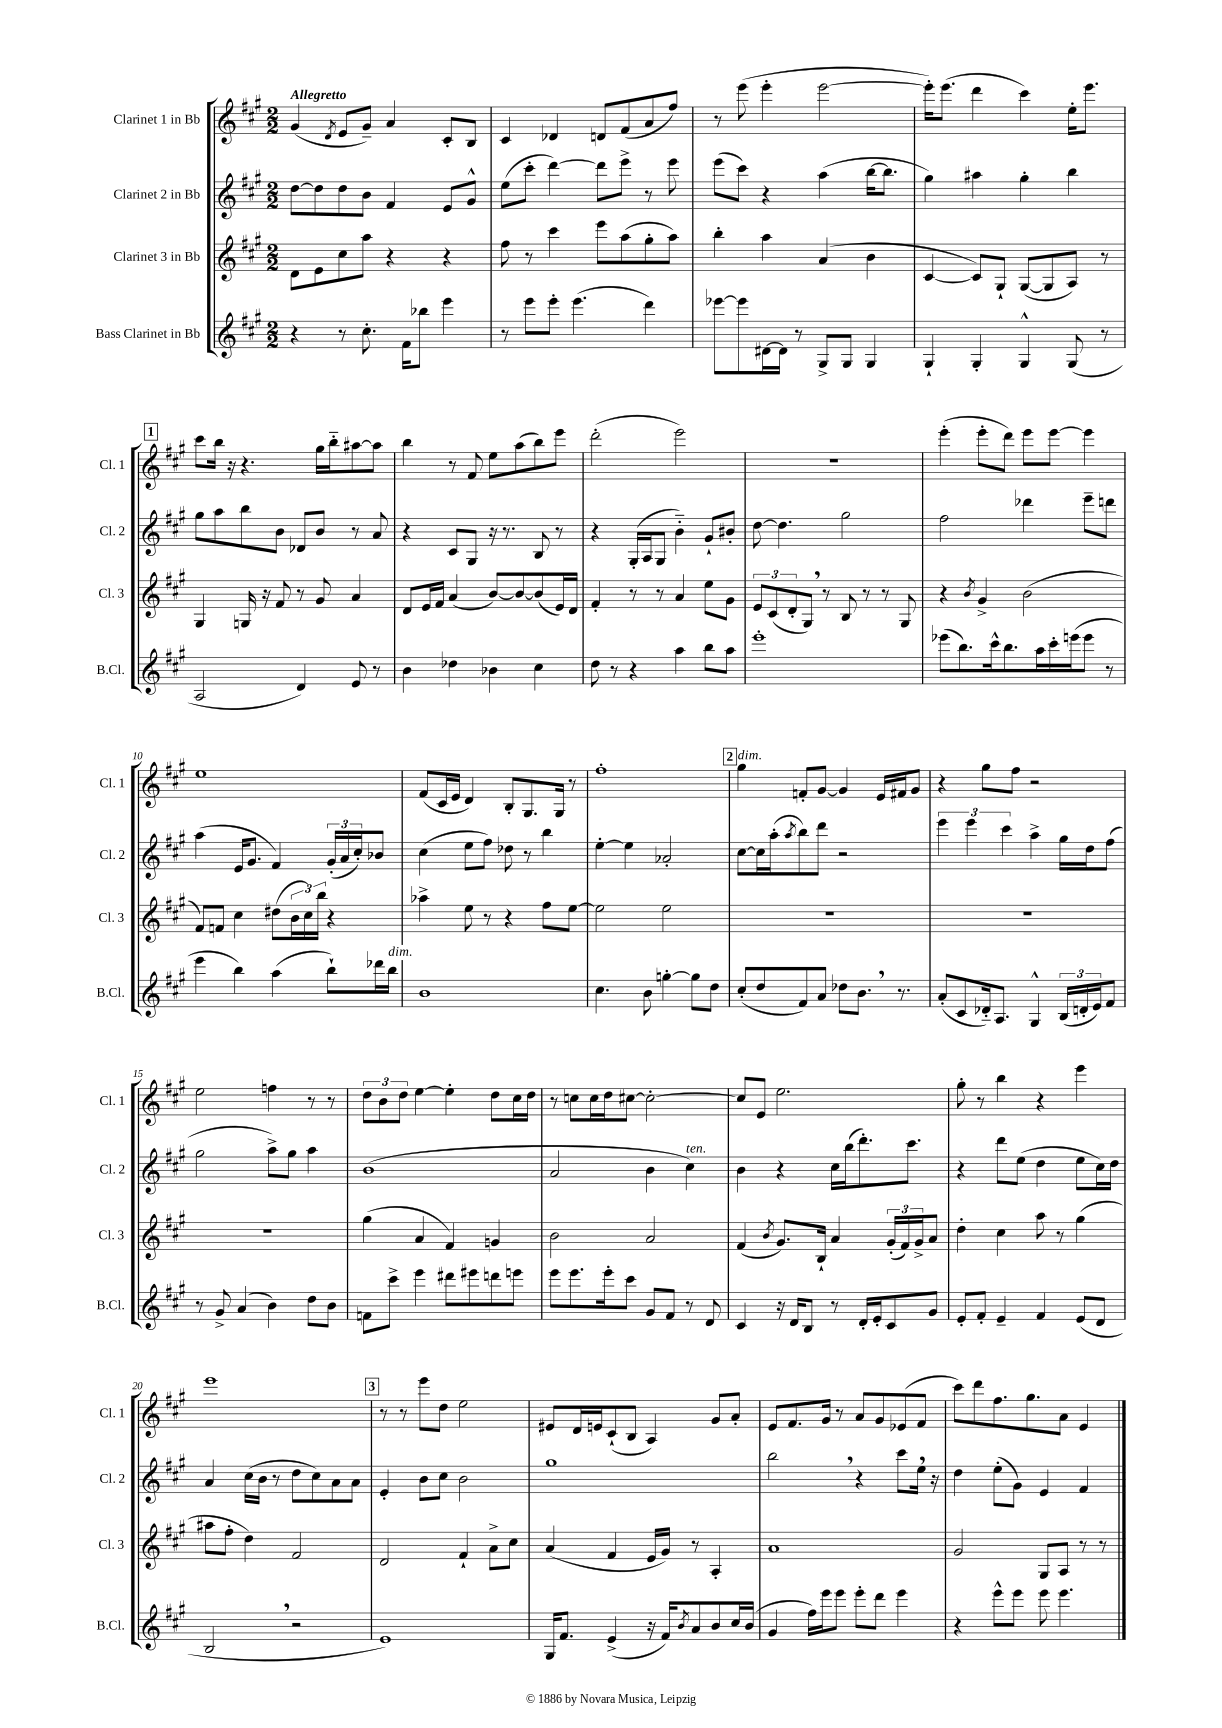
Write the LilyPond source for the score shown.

<<
\new StaffGroup <<
\new Staff = "s0" \with { instrumentName = "Clarinet 1 in Bb" shortInstrumentName = "Cl. 1" } {
    \clef treble \key a \major \numericTimeSignature \time 2/2 \tempo "Allegretto"
    gis'4( \acciaccatura { d'8 } e'8 gis'8--) a'4 cis'8-. b8 |
    cis'4 des'4 d'8 fis'8( a'8 fis''8) |
    r8 e'''8( e'''4-. e'''2~ |
    e'''16-.) e'''8.( d'''4 cis'''4) e''16-. e'''8. |
    \mark \markup { \box "1" } cis'''8 b''16 r16 r4. gis''16 b''16-_ ais''8~ ais''8 |
    b''4 r8 fis'8 e''8 a''8( b''8) e'''8 |
    d'''2-.( e'''2) |
    r1 |
    e'''4-.( e'''8-. d'''8) e'''8 e'''8~ e'''4 |
    e''1 |
    fis'8( cis'16 e'16 d'4) b8-. gis8. gis16 r8 |
    fis''1-. |
    \mark \markup { \box "2" } gis''4^\markup { \italic "dim." } f'8-. gis'8~ gis'4 e'16 fis'16 gis'8 |
    r4 gis''8 fis''8 r2 |
    e''2 f''4 r8 r8 |
    \tuplet 3/2 { d''8 b'8 d''8 } e''4~ e''4-. d''8 cis''16 d''16 |
    r8 c''8 c''16 d''16 cis''8~ cis''2~-. |
    cis''8 e'8 e''2. |
    gis''8-. r8 b''4 r4 e'''4 |
    e'''1 |
    \mark \markup { \box "3" } r8 r8 e'''8 d''8 e''2 |
    eis'8 d'16 e'16 cis'8-!( b8 a4) gis'8 a'8-. |
    e'8 fis'8. gis'16 r8 a'8 gis'8 ees'8( fis'8 |
    cis'''8) d'''8 fis''8. gis''8. a'8 e'4 \bar "|." |
}
\new Staff = "s1" \with { instrumentName = "Clarinet 2 in Bb" shortInstrumentName = "Cl. 2" } {
    \clef treble \key a \major \numericTimeSignature \time 2/2
    d''8~ d''8 d''8 b'8 fis'4 e'8 gis'8-^ |
    e''8( cis'''8-. d'''4~) d'''8 e'''8-> r8 e'''8 |
    e'''8( cis'''8) r4 a''4( b''16~ b''8. |
    gis''4) ais''4 gis''4-. b''4 |
    \mark \markup { \box "1" } gis''8 a''8 b''8 b'8 des'8 b'8 r8 a'8 |
    r4 cis'8 gis8 r16 r8. b8 r8 |
    r4 gis16-.( a16 gis8 b'4-_) gis'8-! bis'8-. |
    d''8~ d''4. gis''2 |
    fis''2 des'''4 e'''8-- d'''8 |
    a''4( e'16 gis'8. fis'4) \tuplet 3/2 { gis'16-.( a'16 cis''16-.) } bes'8 |
    cis''4( e''8 fis''8) des''8 r8 b''4 |
    e''4~-. e''4 aes'2-. |
    \mark \markup { \box "2" } cis''8~ cis''16 a''16-.( \acciaccatura { a''8 } b''8) d'''8 r2 |
    \tuplet 3/2 { e'''4 e'''4 cis'''4 } a''4-> gis''16 d''16 fis''8( |
    gis''2 a''8->) gis''8 a''4 |
    b'1( |
    a'2 b'4 cis''4^\markup { \italic "ten." }) |
    b'4 r4 cis''16 b''16( d'''8.-.) cis'''8. |
    r4 d'''8 e''8( d''4 e''8 cis''16) d''16 |
    a'4 cis''16( b'16 r8 d''8 cis''8) a'8 a'8 |
    \mark \markup { \box "3" } e'4-. b'8 cis''8 b'2 |
    gis''1 |
    b''2 \breathe r4 cis'''8 e''16 \breathe r16 |
    d''4 e''8-.( gis'8) e'4 fis'4 \bar "|." |
}
\new Staff = "s2" \with { instrumentName = "Clarinet 3 in Bb" shortInstrumentName = "Cl. 3" } {
    \clef treble \key a \major \numericTimeSignature \time 2/2
    d'8 e'8 cis''8 a''8 r4 r4 |
    fis''8 r8 cis'''4 e'''8 a''8( gis''8-. a''8) |
    b''4-. a''4 a'4( b'4 |
    cis'4~ cis'8) gis8-! gis8~( gis8 a8) r8 |
    \mark \markup { \box "1" } gis4 g16 r16 fis'8 r8 gis'8 a'4 |
    d'8 e'16 fis'16 a'4( b'8~) b'8~ b'8( e'16) d'16 |
    fis'4-. r8 r8 a'4 e''8 gis'8 |
    \tuplet 3/2 { e'8 cis'8( d'8-. } gis8) \breathe r8 b8 r8 r8 gis8 |
    r4 \acciaccatura { b'8 } gis'4-> b'2( |
    fis'8) f'8 cis''4 dis''8( \tuplet 3/2 { b'16 cis''16) b''16 } r4 |
    aes''4-> e''8 r8 r4 fis''8 e''8~ |
    e''2 e''2 |
    \mark \markup { \box "2" } R1 |
    R1 |
    R1 |
    gis''4( a'4 fis'4) g'4 |
    b'2 a'2 |
    fis'4( \acciaccatura { b'8 } gis'8.) b16-! a'4 \tuplet 3/2 { gis'16-.( fis'16) gis'16-> } a'8 |
    d''4-. cis''4 a''8 r8 gis''4( |
    ais''8 fis''8-. d''4) fis'2 |
    \mark \markup { \box "3" } d'2 fis'4-! a'8-> cis''8 |
    a'4( fis'4 e'16 gis'16) r8 a4-. |
    a'1 |
    gis'2 gis8 a8 r8 r8 \bar "|." |
}
\new Staff = "s3" \with { instrumentName = "Bass Clarinet in Bb" shortInstrumentName = "B.Cl." } {
    \clef treble \key a \major \numericTimeSignature \time 2/2
    r4 r8 cis''8.-. fis'16 bes''8 e'''4 |
    r8 e'''8 e'''8-. e'''4.( d'''4) |
    ees'''8~ ees'''8 dis'16~ dis'16 r8 gis8-> gis8 gis4 |
    gis4-! gis4-. gis4-^ gis8( r8 |
    \mark \markup { \box "1" } a2 d'4) e'8 r8 |
    b'4 des''4 bes'4 cis''4 |
    d''8 r8 r4 a''4 b''8 a''8 |
    e'''1-. |
    ees'''8( b''8.) cis'''16-^ b''8. a''16 cis'''16-. e'''16( e'''8 r8 |
    e'''4 b''4) a''4( b''8-!) des'''16 b''16^\markup { \italic "dim." } |
    b'1 |
    cis''4. b'8 g''4~-. g''8 d''8 |
    \mark \markup { \box "2" } cis''8-.( d''8 fis'8) a'8 des''8 b'8. \breathe r8. |
    a'8-.( cis'8 des'16-_) a8. gis4-^ \tuplet 3/2 { b16( d'16-. e'16) } fis'8 |
    r8 gis'8-> a'4( b'4) d''8 b'8 |
    f'8 cis'''8-> e'''4 dis'''8 eis'''8 d'''8 e'''8 |
    e'''8 e'''8. e'''16-. cis'''8 gis'8 fis'8 r8 d'8 |
    cis'4 r16 d'16 b8 r8 d'16-. e'16-. cis'8 gis'8 |
    e'8-. fis'8-. e'4-- fis'4 e'8( d'8 |
    b2 \breathe r2 |
    \mark \markup { \box "3" } e'1) |
    gis16 fis'8. e'4->( r16 fis'16) \acciaccatura { b'8 } a'8 b'8 cis''16 b'16( |
    gis'4 fis''16) e'''16 e'''8 e'''8-. d'''8 e'''4 |
    r4 e'''8-^ e'''8 e'''8 e'''4. \bar "|." |
}
>>
>>
